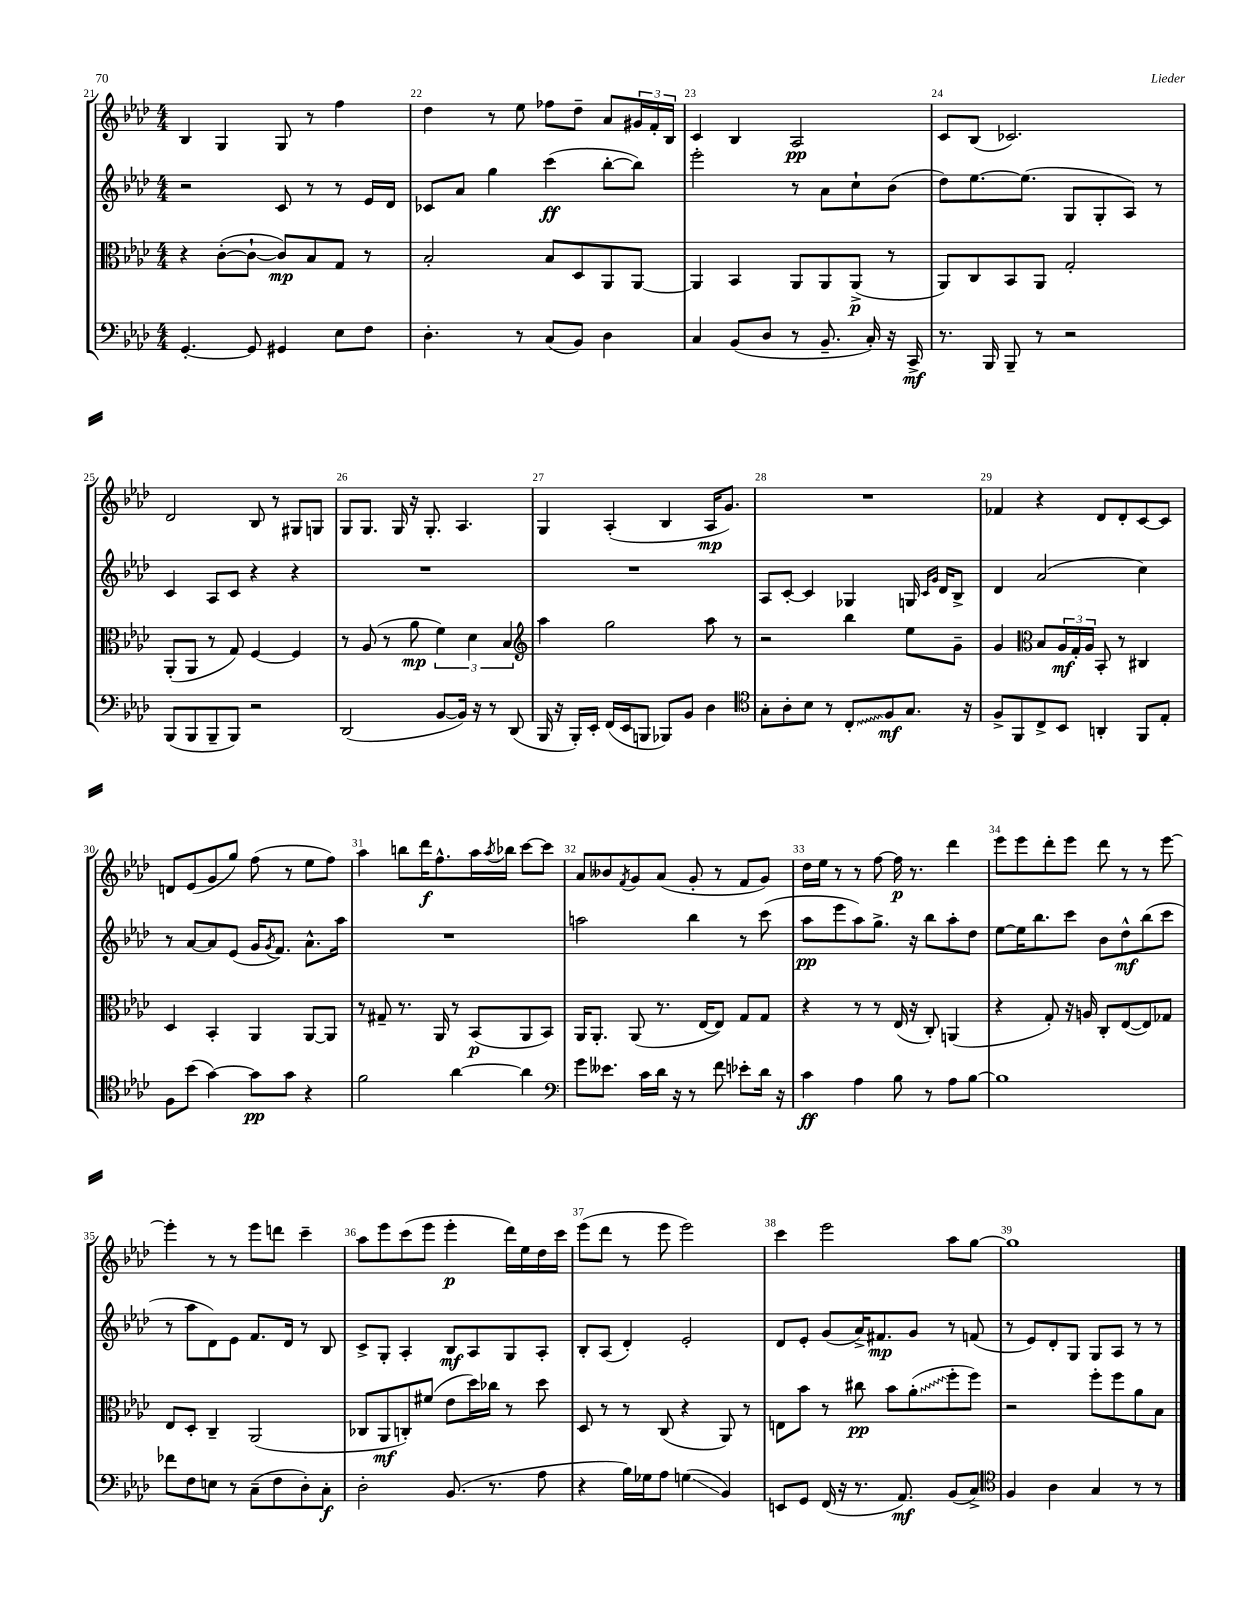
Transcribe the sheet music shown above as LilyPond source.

<<
\new StaffGroup <<
\new Staff = "s0" {
    \clef treble \key aes \major \numericTimeSignature \time 4/4
    bes4 g4 g8 r8 f''4 |
    des''4 r8 ees''8 fes''8 des''8-- aes'8 \tuplet 3/2 { gis'16 f'16-. bes16 } |
    c'4 bes4 aes2\pp |
    c'8 bes8( ces'2.) |
    des'2 bes8 r8 gis8 g8 |
    g8 g8. g16 r16 g8.-. aes4. |
    g4 aes4-.( bes4 aes16\mp g'8.) |
    R1 |
    fes'4 r4 des'8 des'8-. c'8~ c'8 |
    d'8 ees'8( g'8 g''8) f''8( r8 ees''8 f''8) |
    aes''4 b''8 des'''16\f f''8.-^ aes''16 \acciaccatura { aes''8 } bes''16 c'''8~ c'''8 |
    aes'8 beses'8 \acciaccatura { f'8 } g'8 aes'8( g'8-. r8 f'8 g'8) |
    des''16 ees''16 r8 r8 f''8~ f''16\p r8. des'''4 |
    ees'''8 ees'''8 des'''8-. ees'''8 des'''8 r8 r8 ees'''8~ |
    ees'''4-. r8 r8 ees'''8 d'''8 c'''4-- |
    aes''8 ees'''8 c'''8( ees'''8 ees'''4-.\p des'''16) ees''16 des''16 c'''16 |
    ees'''8( des'''8 r8 ees'''8 ees'''2) |
    c'''4 ees'''2 aes''8 g''8~ |
    g''1 \bar "|." |
}
\new Staff = "s1" {
    \clef treble \key aes \major \numericTimeSignature \time 4/4
    r2 c'8 r8 r8 ees'16 des'16 |
    ces'8 aes'8 g''4 c'''4\ff( bes''8~-. bes''8) |
    ees'''2-. r8 aes'8 c''8-! bes'8( |
    des''8) ees''8.~ ees''8.( g8 g8-. aes8) r8 |
    c'4 aes8 c'8 r4 r4 |
    R1 |
    R1 |
    aes8 c'8~-. c'4 ges4 g16 \grace { c'16 g'16 } des'16 bes8-> |
    des'4 aes'2( c''4) |
    r8 aes'8~ aes'8 ees'8( g'16 \acciaccatura { g'8 } f'8.) aes'8.-^ aes''16 |
    R1 |
    a''2 bes''4 r8 c'''8( |
    aes''8\pp ees'''8 aes''8) g''8.-> r16 bes''8 aes''8-. des''8 |
    ees''8~ ees''16 bes''8. c'''8 bes'8 des''8-^\mf bes''8( c'''8 |
    r8 aes''8 des'8) ees'8 f'8. des'16 r8 bes8 |
    c'8-> g8-. aes4-. bes8\mf aes8 g8 aes8-. |
    bes8-. aes8( des'4-.) ees'2-. |
    des'8 ees'8-. g'8( aes'16->) fis'8.\mp g'8 r8 f'8( |
    r8 ees'8) des'8-. g8 g8 aes8 r8 r8 \bar "|." |
}
\new Staff = "s2" {
    \clef alto \key aes \major \numericTimeSignature \time 4/4
    r4 c'8~-.( c'8~-! c'8\mp) bes8 g8 r8 |
    bes2-. bes8 des8 aes,8 aes,8~ |
    aes,4 bes,4 aes,8 aes,8 aes,8->\p( r8 |
    aes,8) c8 bes,8 aes,8 g2-. |
    aes,8-.( aes,8 r8 g8) f4~ f4 |
    r8 aes8( r8 aes'8\mp \tuplet 3/2 { f'4) des'4 bes4 } |
    \clef treble aes''4 g''2 aes''8 r8 |
    r2 bes''4 ees''8 g'8-- |
    g'4 \clef alto bes8 \tuplet 3/2 { aes16\mf g16-. aes16 } bes,8-. r8 cis4 |
    des4 bes,4-. aes,4 aes,8~ aes,8 |
    r8 gis8-- r8. aes,16 r8 bes,8\p( aes,8 bes,8) |
    aes,16 aes,8.-. aes,8( r8. ees16~ ees8) g8 g8 |
    r4 r8 r8 ees16( r16 c8-.) a,4( |
    r4 g8-.) r16 a16 c8-. ees8~( ees8) ges8 |
    ees8 des8-. c4-- aes,2( |
    ces8 aes,8\mf c8-.) fis'8( ees'8 des''16) ces''16 r8 des''8 |
    des8 r8 r8 c8( r4 aes,8) r8 |
    e8 bes'8 r8 cis''8\pp bes'8 \once \override Glissando.style = #'zigzag aes'8-.\glissando( f''8-. f''8) |
    r2 f''8-. f''8 aes'8 bes8 \bar "|." |
}
\new Staff = "s3" {
    \clef bass \key aes \major \numericTimeSignature \time 4/4
    g,4.~-. g,8 gis,4 ees8 f8 |
    des4.-. r8 c8( bes,8) des4 |
    c4 bes,8( des8 r8 bes,8.-- c16-.) r16 c,16->\mf |
    r8. bes,,16 bes,,8-- r8 r2 |
    bes,,8( bes,,8 bes,,8-- bes,,8) r2 |
    des,2( bes,8~ bes,16) r16 r8 des,8( |
    bes,,16 r16 bes,,16-.) ees,16-. f,16( ees,16 b,,8 bes,,8) bes,8 des4 |
    \clef tenor g8-. aes8-. bes8 r8 \once \override Glissando.style = #'zigzag c8-.\glissando f8\mf g8. r16 |
    f8-> f,8 c8-> bes,8 a,4-. f,8 ees8-. |
    f8 bes'8( g'4~) g'8\pp g'8 r4 |
    f'2 aes'4~ aes'4 |
    \clef bass g'8 eeses'8. c'16 des'16 r16 r8 f'8 ees'8-. des'16 r16 |
    c'4\ff aes4 bes8 r8 aes8 bes8~ |
    bes1 |
    fes'8 f8 e8 r8 c8--( f8 des8-.) c8-.\f |
    des2-. bes,8.( r8. aes8 |
    r4 bes16) ges16 aes8 g4\glissando( bes,4) |
    e,8 g,8 f,16( r16 r8. aes,8.\mf) bes,8( c8->) |
    \clef tenor f4 aes4 g4 r8 r8 \bar "|." |
}
>>
>>
\layout { \context { \Score currentBarNumber = #21 \override BarNumber.break-visibility = ##(#f #t #t) barNumberVisibility = #all-bar-numbers-visible } }
